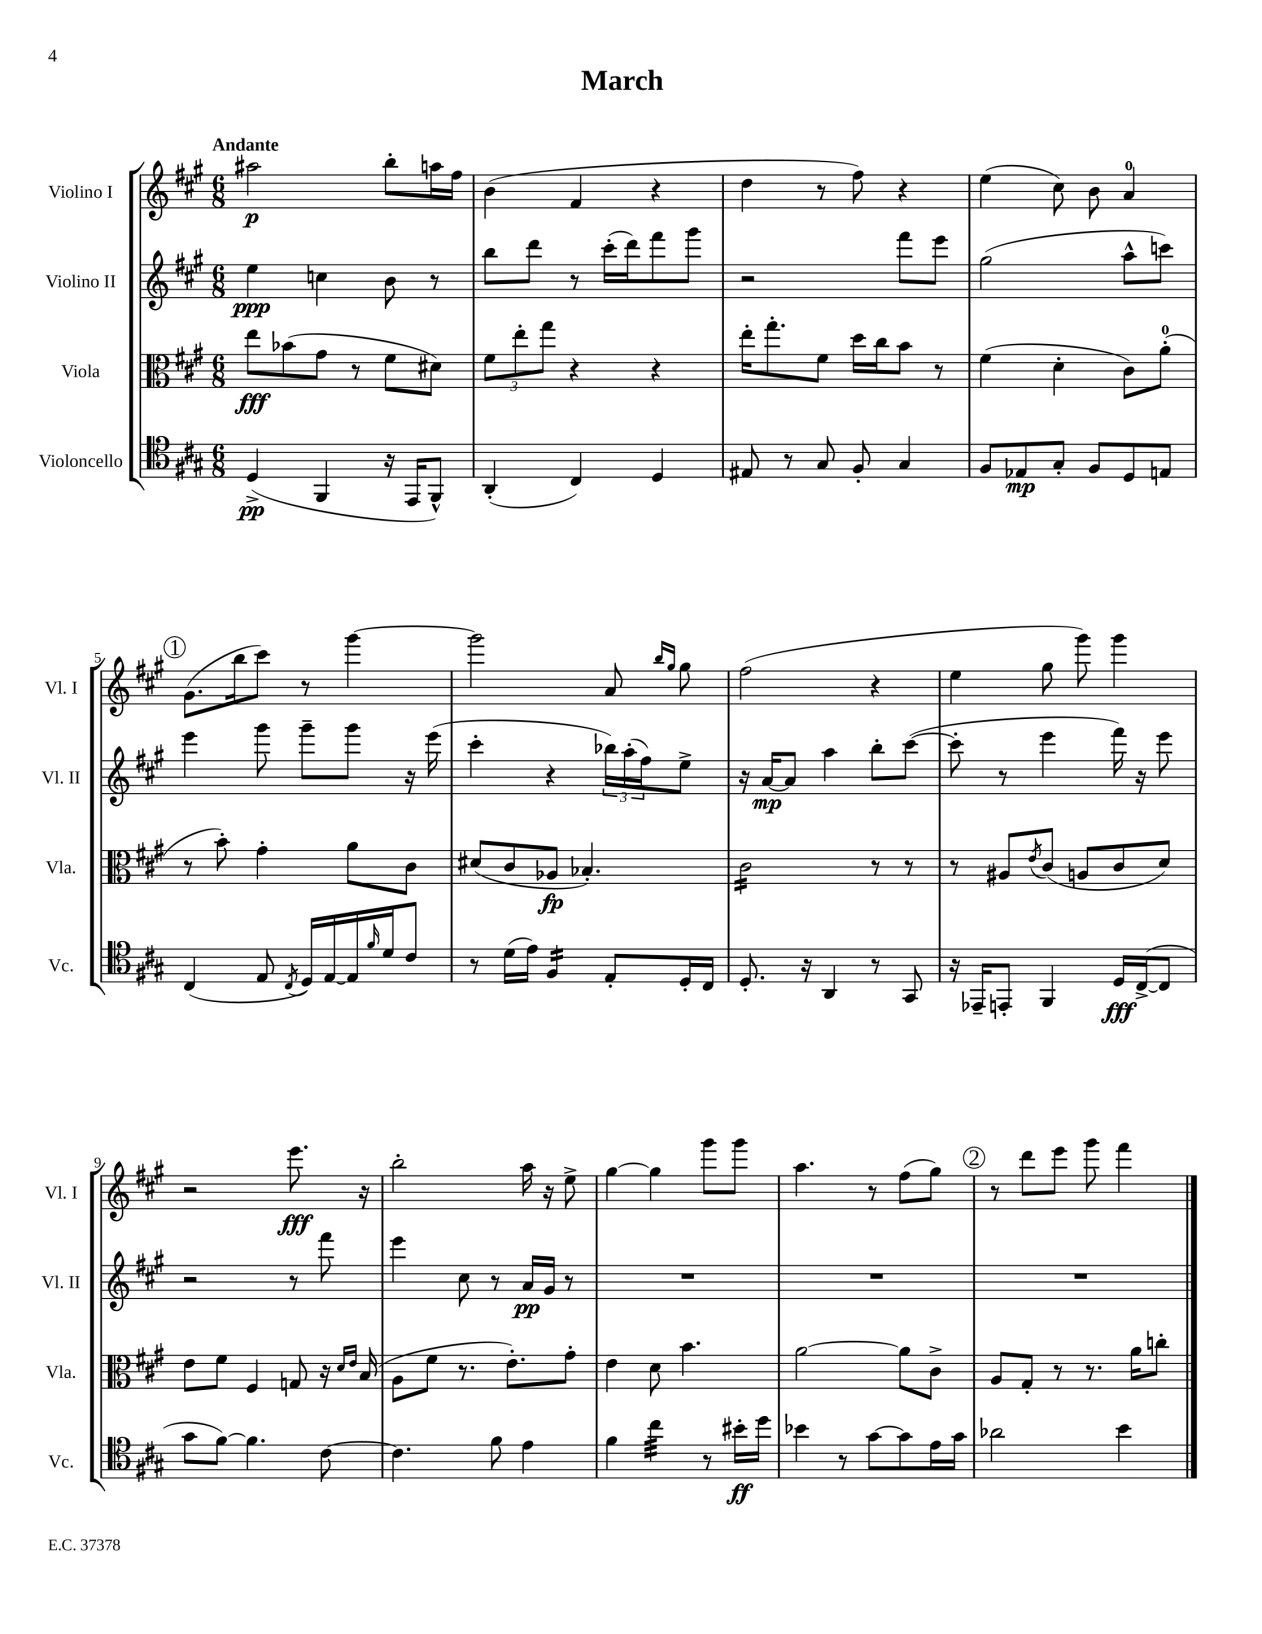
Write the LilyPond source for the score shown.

\header { title = "March" }
<<
\new StaffGroup <<
\new Staff = "s0" \with { instrumentName = "Violino I" shortInstrumentName = "Vl. I" } {
    \clef treble \key a \major \numericTimeSignature \time 6/8 \tempo "Andante"
    ais''2\p b''8-. a''16 fis''16 |
    b'4( fis'4 r4 |
    d''4 r8 fis''8) r4 |
    e''4( cis''8) b'8 a'4-0 |
    \mark \markup { \circle "1" } gis'8.( b''16 cis'''8) r8 gis'''4~ |
    gis'''2 a'8 \grace { b''16 gis''16 } gis''8 |
    fis''2( r4 |
    e''4 gis''8 gis'''8) gis'''4 |
    r2 e'''8.\fff r16 |
    b''2-. a''16 r16 e''8-> |
    gis''4~ gis''4 gis'''8 gis'''8 |
    a''4. r8 fis''8( gis''8) |
    \mark \markup { \circle "2" } r8 d'''8 e'''8 gis'''8 fis'''4 \bar "|." |
}
\new Staff = "s1" \with { instrumentName = "Violino II" shortInstrumentName = "Vl. II" } {
    \clef treble \key a \major \numericTimeSignature \time 6/8
    e''4\ppp c''4 b'8 r8 |
    b''8 d'''8 r8 cis'''16-.( d'''16) fis'''8 gis'''8 |
    r2 fis'''8 e'''8 |
    gis''2( a''8-^ c'''8) |
    \mark \markup { \circle "1" } e'''4 gis'''8 gis'''8-- gis'''8 r16 e'''16( |
    cis'''4-. r4 \tuplet 3/2 { bes''16) a''16-.( fis''16) } e''8-> |
    r16 a'16~\mp a'8 a''4 b''8-. cis'''8~( |
    cis'''8-. r8 e'''4 fis'''16) r16 e'''8 |
    r2 r8 fis'''8 |
    e'''4 cis''8 r8 a'16\pp gis'16 r8 |
    R2. |
    R2. |
    \mark \markup { \circle "2" } R2. \bar "|." |
}
\new Staff = "s2" \with { instrumentName = "Viola" shortInstrumentName = "Vla." } {
    \clef alto \key a \major \numericTimeSignature \time 6/8
    e''8\fff bes'8( gis'8 r8 fis'8 dis'8) |
    \tuplet 3/2 { fis'8 e''8-. gis''8 } r4 r4 |
    e''16-. gis''8.-. fis'8 d''16 cis''16 b'8 r8 |
    fis'4( d'4-. cis'8) a'8-0-.( |
    \mark \markup { \circle "1" } r8 b'8-.) gis'4-. a'8 cis'8 |
    dis'8( cis'8 aes8\fp bes4.-.) |
    cis'2:16 r8 r8 |
    r8 ais8 \acciaccatura { e'8 } cis'8( a8 cis'8 d'8) |
    e'8 fis'8 fis4 g8 r16 \grace { d'16 e'16 } b16( |
    a8 fis'8 r8. e'8.-.) gis'8-. |
    e'4 d'8 b'4. |
    a'2~ a'8 cis'8-> |
    \mark \markup { \circle "2" } a8 gis8-. r8 r8. a'16 c''8-. \bar "|." |
}
\new Staff = "s3" \with { instrumentName = "Violoncello" shortInstrumentName = "Vc." } {
    \clef tenor \key a \major \numericTimeSignature \time 6/8
    d4->\pp( fis,4 r16 e,16 fis,8-^) |
    a,4-.( cis4) d4 |
    eis8 r8 gis8 fis8-. gis4 |
    fis8 ees8\mp gis8-. fis8 d8 e8 |
    \mark \markup { \circle "1" } cis4( e8 \acciaccatura { cis8 } d16) e16~ e16 \grace { fis'16 } d'16 cis'8 |
    r8 d'16( e'16) fis4:16 e8-. d16-. cis16 |
    d8.-. r16 a,4 r8 gis,8 |
    r16 ees,16-- e,8-. fis,4 d16\fff cis16~->( cis8 |
    gis'8 fis'8~) fis'4. cis'8~ |
    cis'4. fis'8 e'4 |
    fis'4 cis''4:32 r8 bis'16-.\ff d''16 |
    bes'4 r8 gis'8~ gis'8 e'16 gis'16 |
    \mark \markup { \circle "2" } aes'2 b'4 \bar "|." |
}
>>
>>
